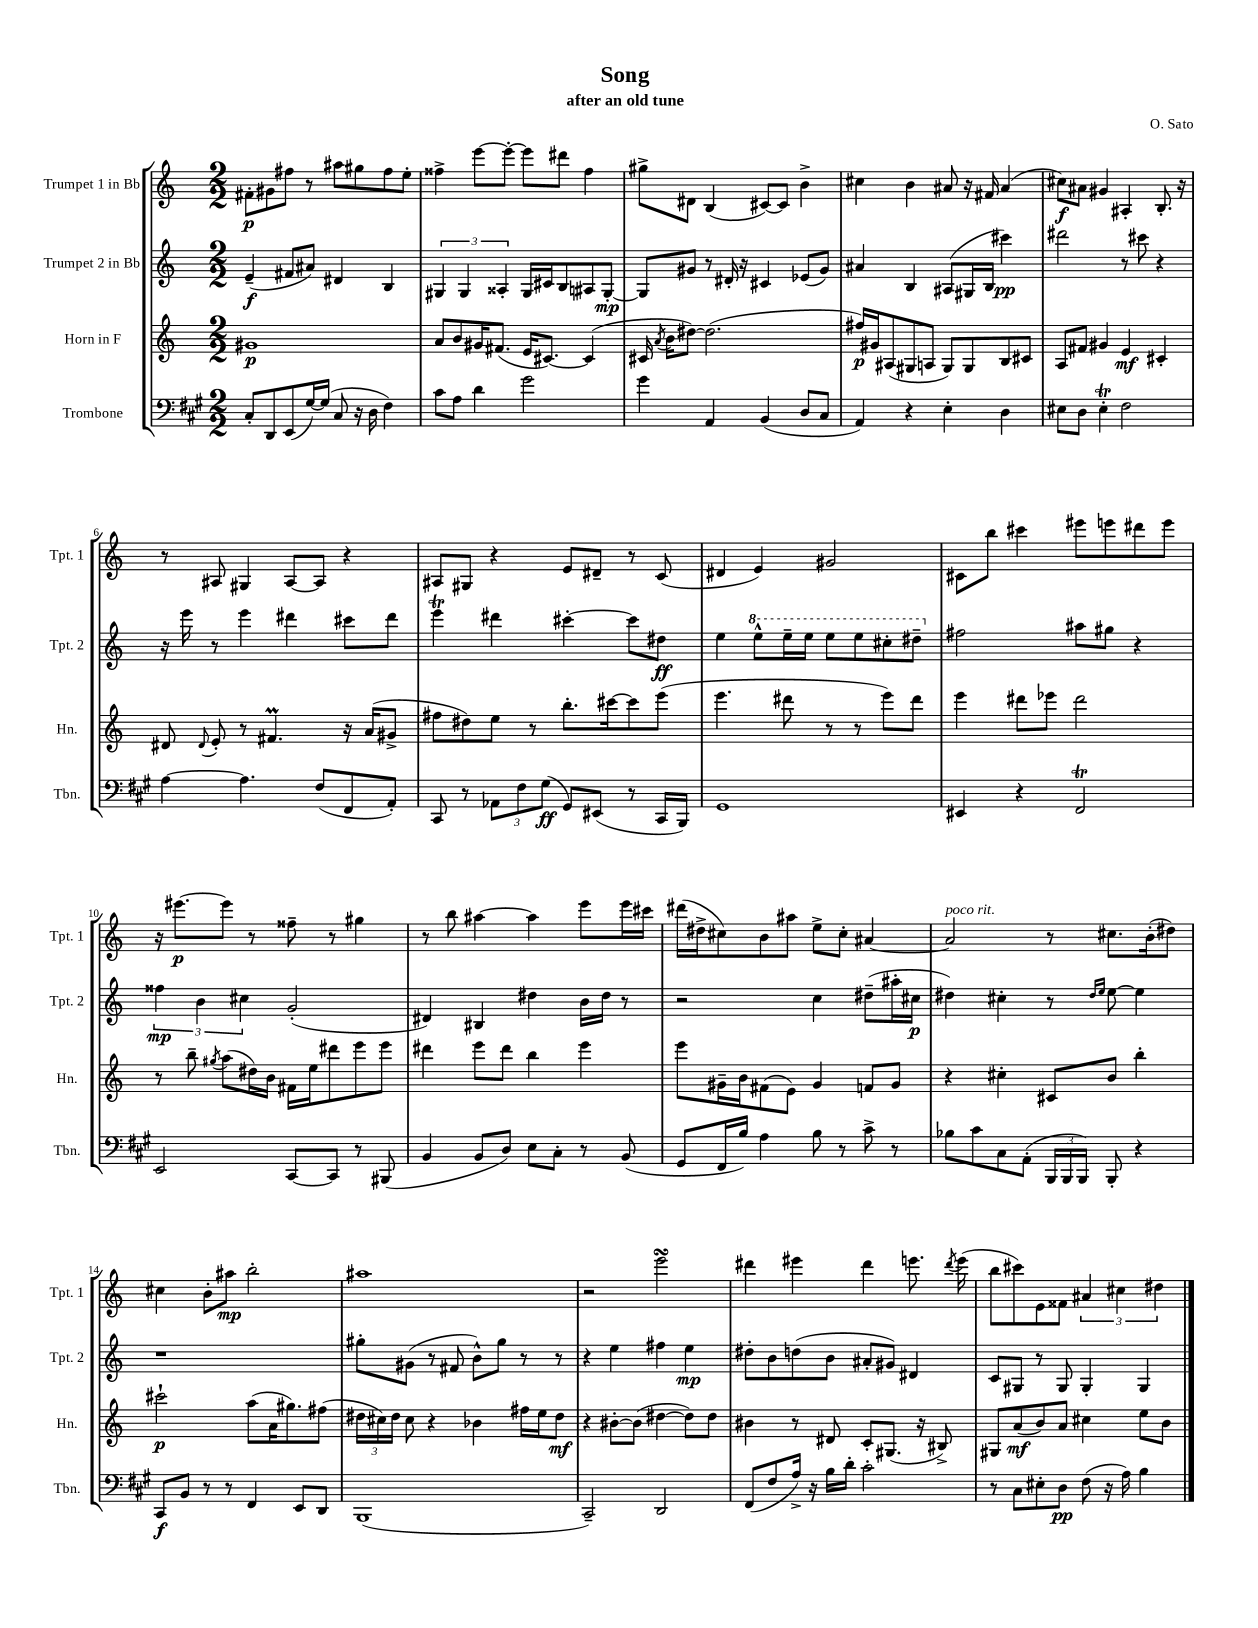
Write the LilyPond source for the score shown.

\header { title = "Song" composer = "O. Sato" subtitle = "after an old tune" }
<<
\new StaffGroup <<
\new Staff = "s0" \with { instrumentName = "Trumpet 1 in Bb" shortInstrumentName = "Tpt. 1" } {
    \clef treble \key c \major \numericTimeSignature \time 2/2
    \autoBeamOff fis'8[-.\p gis'8 fis''8] r8 ais''8[ gis''8 fis''8 e''8]-. |
    fisis''4-> e'''8[~ e'''8]~-. e'''8[ dis'''8] fisis''4 |
    gis''8[-> dis'8] b4( cis'8[~) cis'8] b'4-> |
    cis''4 b'4 ais'8 r16 fis'16 ais'4( |
    cis''8[\f) ais'8] gis'4 ais4-. b8.-. r16 |
    r8 ais8 gis4 ais8[~ ais8] r4 |
    ais8[ gis8] r4 e'8[ dis'8]-- r8 c'8( |
    dis'4 e'4) gis'2 |
    cis'8[ b''8] cis'''4 eis'''8[ e'''8 dis'''8 e'''8] |
    r16 eis'''8.[~\p eis'''8] r8 fisis''8-- r8 gis''4 |
    r8 b''8 ais''4~ ais''4 e'''8[ e'''16 cis'''16] |
    dis'''16[( dis''16-> cis''8) b'8 ais''8] e''8[-> cis''8]-. ais'4~ |
    ais'2^\markup { \italic "poco rit." } r8 cis''8.[ b'16-.( dis''8]) |
    cis''4 b'8[-. ais''8]\mp b''2-. |
    ais''1 |
    r2 e'''2\turn |
    dis'''4 eis'''4 dis'''4 e'''8. \acciaccatura { dis'''8 } e'''16( |
    b''8[ cis'''8) e'8 fisis'8] \tuplet 3/2 { ais'4 cis''4 dis''4 } \bar "|." |
}
\new Staff = "s1" \with { instrumentName = "Trumpet 2 in Bb" shortInstrumentName = "Tpt. 2" } {
    \clef treble \key c \major \numericTimeSignature \time 2/2
    \autoBeamOff e'4--\f( fis'8[ ais'8]) dis'4 b4 |
    \tuplet 3/2 { gis4 gis4 aisis4-. } gis16[ cis'16 b8 ais8 gis8]~-.\mp |
    gis8[ gis'8] r8 dis'16-. r16 cis'4 ees'8[( gis'8]) |
    ais'4 b4 ais8[( gis16 b16] cis'''4\pp) |
    dis'''2 r8 cis'''8 r4 |
    r16 e'''16 r8 e'''4 dis'''4 cis'''8[ dis'''8] |
    e'''4\trill dis'''4 cis'''4~-. cis'''8[ dis''8]\ff |
    e''4 \ottava #1 e'''8[-^ e'''16-- e'''16] e'''8[ e'''8 cis'''8-. dis'''8]-- \ottava #0 |
    fis''2 ais''8[ gis''8] r4 |
    \tuplet 3/2 { fisis''4\mp b'4 cis''4 } g'2-.( |
    dis'4) bis4 dis''4 b'16[ dis''16] r8 |
    r2 c''4 dis''8[--( ais''16-. cis''16]\p |
    dis''4) cis''4-. r8 \grace { dis''16[ e''16] } e''8~ e''4 |
    r1 |
    gis''8[-. gis'8]( r8 fis'8 b'8[-^) gis''8] r8 r8 |
    r4 e''4 fis''4 e''4\mp |
    dis''8[-. b'8 d''8( b'8] ais'8[-. gis'8]) dis'4 |
    c'8[ gis8] r8 gis8 gis4-. gis4 \bar "|." |
}
\new Staff = "s2" \with { instrumentName = "Horn in F" shortInstrumentName = "Hn." } {
    \clef treble \key c \major \numericTimeSignature \time 2/2
    \autoBeamOff gis'1\p |
    a'8[ b'8 gis'16 fis'8.]( e'16[ cis'8.]~) cis'4( |
    cis'16 \acciaccatura { a'8 } b'16[ dis''8]~) dis''2.( |
    fis''16[\p) gis'16 ais8( gis8 a8] gis8[) gis8 b8 cis'8] |
    a8[ fis'8] gis'4 e'4\mf cis'4-. |
    dis'8 \appoggiatura { dis'8 } e'8-. r8 fis'4.\prall r16 a'16[( gis'8]-> |
    fis''8[ dis''8) e''8] r8 b''8.[-. cis'''16~ cis'''8 e'''8]( |
    e'''4. dis'''8 r8 r8 e'''8[) dis'''8] |
    e'''4 dis'''8[ ees'''8] dis'''2 |
    r8 b''8-- \acciaccatura { gis''8 } a''8[( dis''16) b'16] fis'16[ e''16 dis'''8 e'''8 e'''8] |
    dis'''4 e'''8[ dis'''8] b''4 e'''4 |
    e'''8[ gis'16-- b'16 fis'8( e'8]) gis'4 f'8[ gis'8] |
    r4 cis''4-. cis'8[ b'8] b''4-. |
    cis'''2-!\p a''8[( a'16 gis''8.) fis''8]( |
    \tuplet 3/2 { dis''16[ cis''16) dis''16] } cis''8 r4 bes'4 fis''16[ e''16 dis''8]\mf |
    r4 bis'8[~-. bis'8]( dis''4~ dis''8[) dis''8] |
    bis'4 r8 dis'8 c'8[-. gis8.]( r16 bis8->) |
    gis8[ a'8\mf( b'8) a'8] cis''4 e''8[ b'8] \bar "|." |
}
\new Staff = "s3" \with { instrumentName = "Trombone" shortInstrumentName = "Tbn." } {
    \clef bass \key a \major \numericTimeSignature \time 2/2
    \autoBeamOff cis8[-. d,8 e,8( gis16~) gis16]( cis8 r16 d16 fis4) |
    cis'8[ a8] d'4 gis'2 |
    gis'4 a,4 b,4( d8[ cis8] |
    a,4) r4 e4-. d4 |
    eis8[ d8] eis4-.\trill fis2 |
    a4~ a4. fis8[( fis,8 a,8]-.) |
    cis,8 r8 \tuplet 3/2 { aes,8[ fis8 gis8]\ff( } gis,8[) eis,8]( r8 cis,16[ b,,16]) |
    gis,1 |
    eis,4 r4 fis,2\trill |
    e,2 cis,8[~ cis,8] r8 bis,,8( |
    b,4 b,8[ d8]) e8[ cis8]-. r8 b,8( |
    gis,8[ fis,16 b16]) a4 b8 r8 cis'8-> r8 |
    bes8[ cis'8 cis8 a,8]-.( \tuplet 3/2 { b,,16[ b,,16 b,,16]) } b,,8-. r4 |
    cis,8[\f b,8] r8 r8 fis,4 e,8[ d,8] |
    b,,1( |
    cis,2--) d,2 |
    fis,8[( fis8 a16]->) r16 b16[ d'16]-. cis'2-. |
    r8 cis8[ eis8-. d8]\pp fis8( r16 a16) b4 \bar "|." |
}
>>
>>
